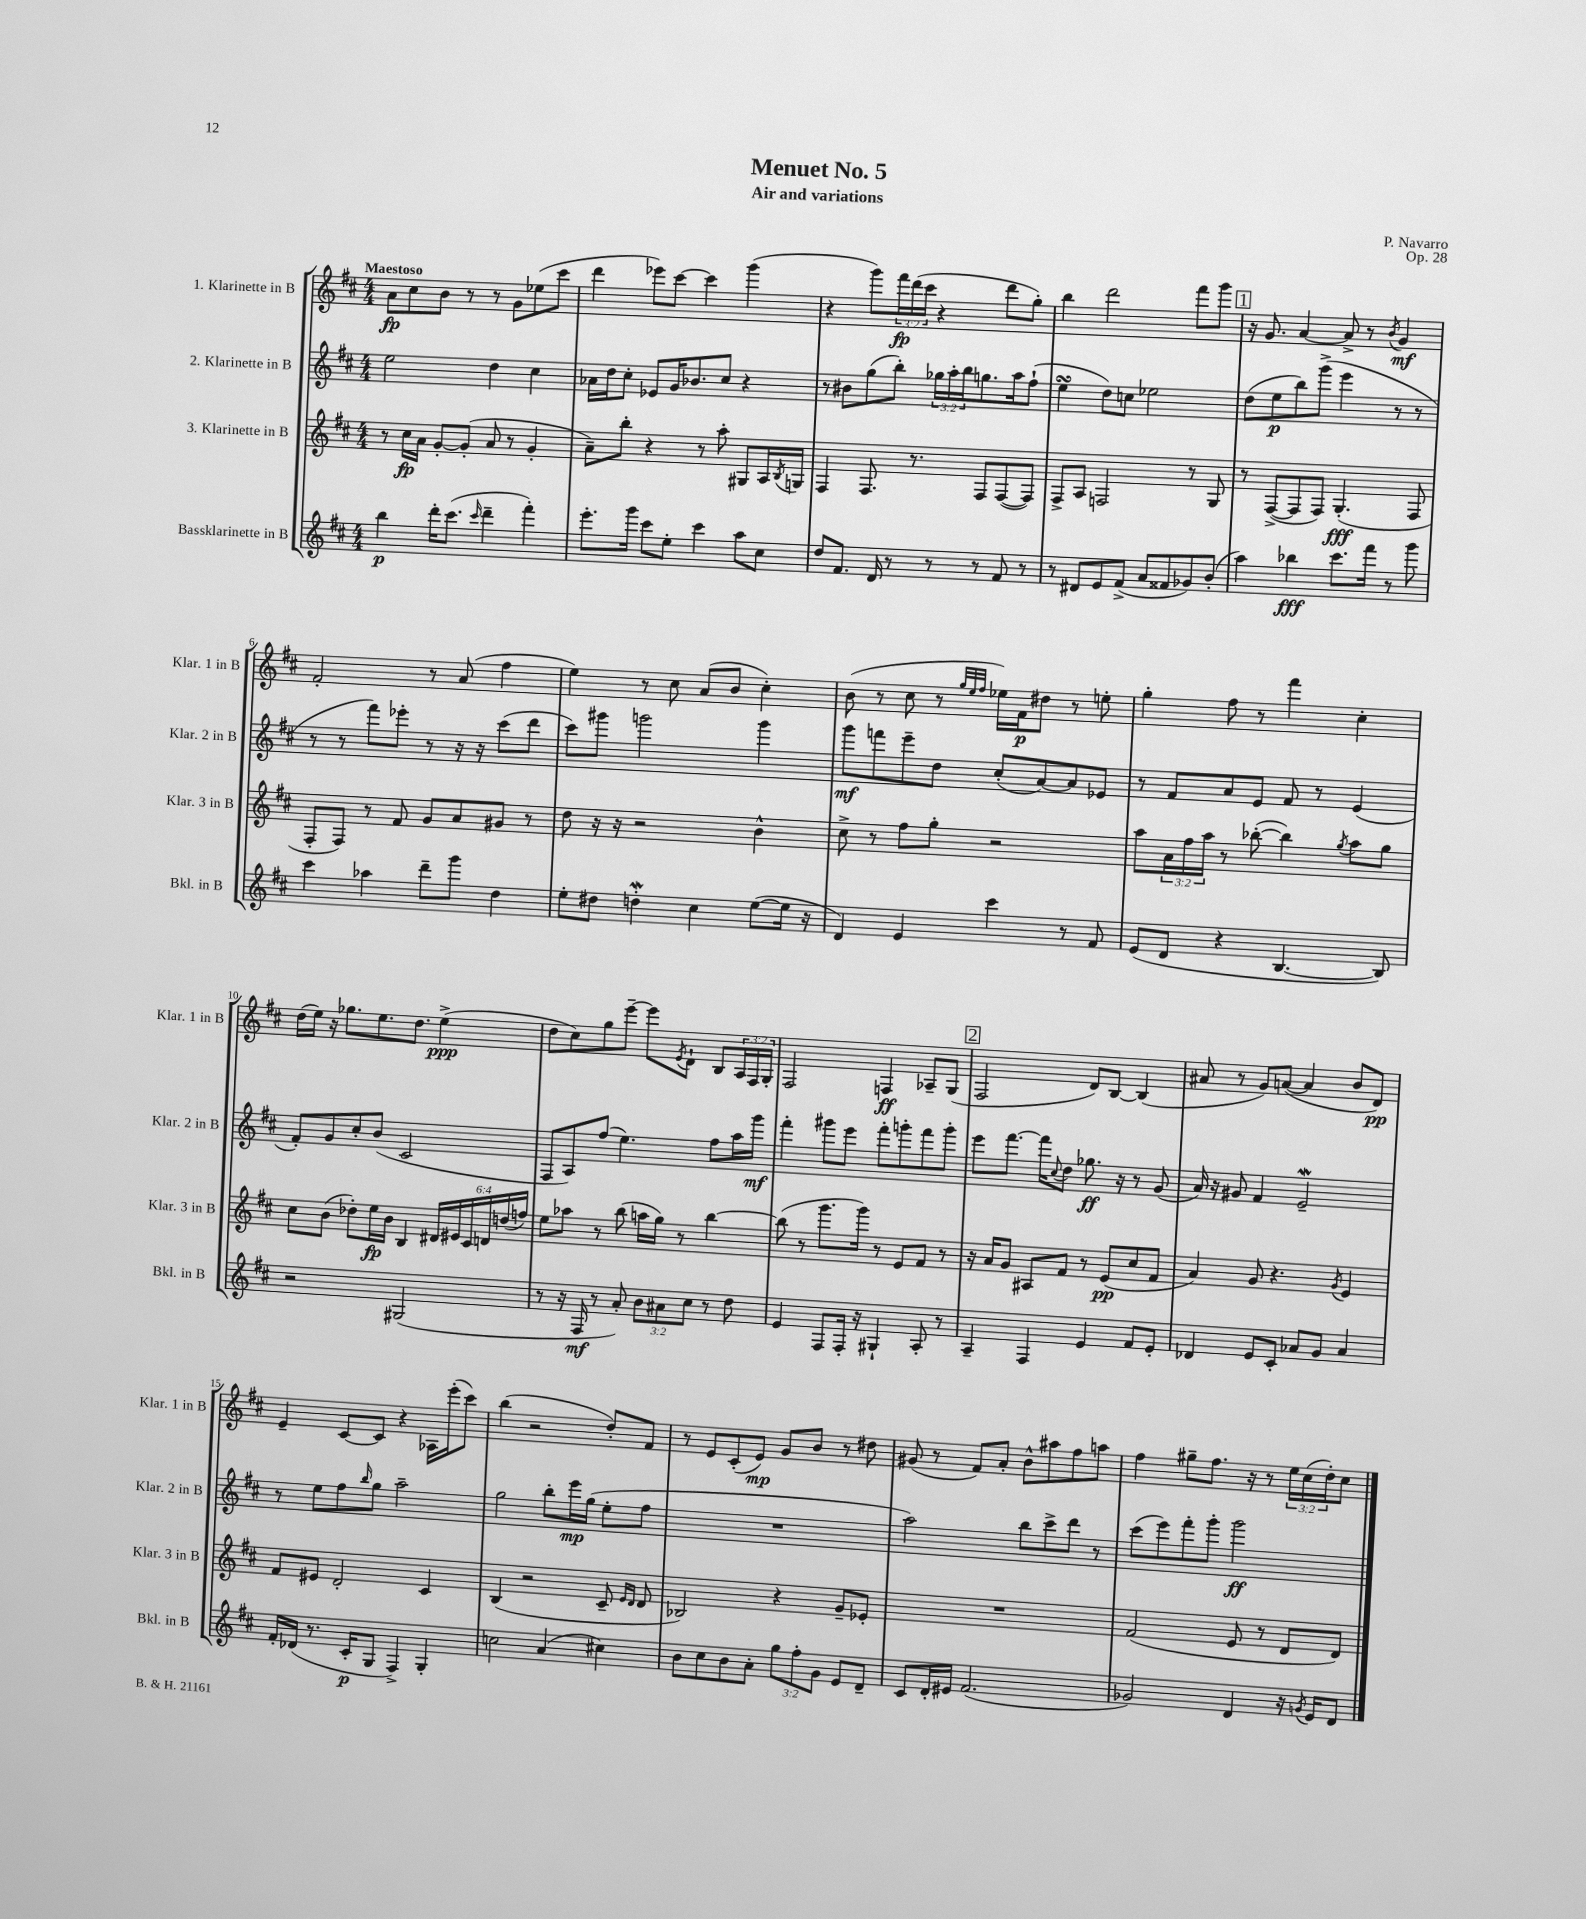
\header { title = "Menuet No. 5" composer = "P. Navarro" subtitle = "Air and variations" opus = "Op. 28" }
<<
\new StaffGroup <<
\new Staff = "s0" \with { instrumentName = "1. Klarinette in B" shortInstrumentName = "Klar. 1 in B" } {
    \clef treble \key d \major \numericTimeSignature \time 4/4 \override Staff.TupletNumber.text = #tuplet-number::calc-fraction-text \tempo "Maestoso"
    a'8\fp cis''8 b'8 r8 r8 g'8 ees''8( cis'''8 |
    d'''4 ees'''8) cis'''8~ cis'''4 g'''4( |
    r4 g'''8) \tuplet 3/2 { fis'''16\fp d'''16( cis'''16 } r4 d'''8 g''8-.) |
    b''4 d'''2 fis'''8 g'''8 |
    \mark \markup { \box "1" } r16 g'8. a'4~ a'8-> r8 \acciaccatura { b'8 } g'4\mf |
    fis'2-. r8 a'8( fis''4 |
    e''4) r8 cis''8 a'8( b'8 cis''4-.) |
    b'8( r8 cis''8 r8 \grace { g''32 e''32 fis''32 } ees''16) fis'16\p dis''8 r8 e''8-. |
    g''4-. fis''8 r8 fis'''4 cis''4-. |
    d''16( e''16) r16 ges''8. e''8. d''8. e''4->\ppp( |
    d''8 cis''8) g''8 e'''8~-- e'''8 \acciaccatura { e'8 } d'8-! b8 \tuplet 3/2 { a16 fis16 g16-. } |
    fis2 f4\ff aes8-- g8( |
    \mark \markup { \box "2" } fis2 d'8) b8~ b4( |
    ais'8 r8 g'8) a'8~( a'4 b'8 d'8\pp) |
    e'4-- cis'8~ cis'8 r4 aes16 e'''16-.( cis'''8) |
    b''4( r2 d''8-.) fis'8 |
    r8 e'8 cis'8-.( e'8\mp) g'8 b'8 r8 dis''8 |
    gis'8( r8 fis'8) a'8-. b'8-^ ais''8 fis''8 a''8 |
    fis''4 gis''8-- fis''8. r16 r8 \tuplet 3/2 { e''16 cis''16( d''16-.) } cis''8 \bar "|." |
}
\new Staff = "s1" \with { instrumentName = "2. Klarinette in B" shortInstrumentName = "Klar. 2 in B" } {
    \clef treble \key d \major \numericTimeSignature \time 4/4 \override Staff.TupletNumber.text = #tuplet-number::calc-fraction-text
    e''2 d''4 cis''4 |
    aes'16 d''16 cis''8-. ees'8 g'16 bes'8. cis''8 r4 |
    r8 bis'8 g''8( b''8-.) \tuplet 3/2 { ges''16 a''16-. b''16 } g''8. a''16 fis''8-!( |
    e''4\turn d''8) c''8 ees''2 |
    \mark \markup { \box "1" } d''8( e''8\p b''8) g'''8->( e'''4 r8 r8 |
    r8 r8 fis'''8) ees'''8-. r8 r16 r16 cis'''8( d'''8 |
    cis'''8) gis'''8 g'''2 g'''4 |
    g'''8\mf f'''8 e'''8-- d''8 cis''8-.( a'8~) a'8 ees'8 |
    r8 fis'8 a'8 e'8 fis'8 r8 e'4( |
    fis'8-.) g'8 cis''8-. b'8( cis'2 |
    fis8 a8) fis''8( e''4.) fis''8 a''16 g'''16\mf |
    fis'''4-. gis'''8 e'''8 fis'''8-. g'''8-. fis'''8 g'''8-. |
    \mark \markup { \box "2" } e'''8 fis'''8.~ fis'''16 \appoggiatura { cis''8 } d''8 ges''8.\ff r16 r8 g'8( |
    a'16) r16 gis'8 fis'4 e'2--\mordent |
    r8 e''8 fis''8 \grace { b''16 } g''8 a''2-- |
    g''2 b''8-. e'''16\mp g''16( e''8-. fis''8 |
    R1 |
    a''2) b''8 cis'''8-> d'''8 r8 |
    cis'''8( e'''8) fis'''8-. g'''8-. g'''2\ff \bar "|." |
}
\new Staff = "s2" \with { instrumentName = "3. Klarinette in B" shortInstrumentName = "Klar. 3 in B" } {
    \clef treble \key d \major \numericTimeSignature \time 4/4 \override Staff.TupletNumber.text = #tuplet-number::calc-fraction-text
    r8 cis''16\fp a'16 g'8~-. g'8-.( a'8 r8 g'4-. |
    a'8--) b''8-. r4 r8 a''8-. gis8 a16 \acciaccatura { b8 } g16 |
    fis4 fis8. r8. fis8 fis8~( fis8) |
    fis8-> a8 f2 r8 g8 |
    \mark \markup { \box "1" } r8 fis8~->( fis8 fis8) g4.-.\fff( fis8 |
    fis8-. fis8) r8 fis'8 g'8 a'8 gis'8 r8 |
    d''8 r16 r16 r2 b'4-^ |
    cis''8-> r8 fis''8 g''8-. r2 |
    a''8 \tuplet 3/2 { a'16 fis''16 a''16 } r8 bes''8~-.( bes''4) \acciaccatura { g''8 } a''8 g''8 |
    cis''8 b'8( des''8-.) e''16\fp b'16 b4 \tuplet 6/4 { dis'16 eis'16 cis'16 d'16 d''16( f''16) } |
    e''8 aes''8 r8 b''8( a''16 g''16) r8 b''4~ |
    b''8( r8 g'''8. g'''16) r8 e'8 fis'8 r8 |
    \mark \markup { \box "2" } r16 a'16 g'8 ais8 fis'8 r8 e'8\pp( cis''8 fis'8 |
    a'4) g'8 r4. \acciaccatura { g'8 } e'4 |
    fis'8 eis'8 d'2-. cis'4 |
    b4( r2 cis'8-- \grace { e'16 d'16 } d'8 |
    bes2) r4 g'8-- ees'8-. |
    R1 |
    fis'2( e'8 r8 d'8 d'8) \bar "|." |
}
\new Staff = "s3" \with { instrumentName = "Bassklarinette in B" shortInstrumentName = "Bkl. in B" } {
    \clef treble \key d \major \numericTimeSignature \time 4/4 \override Staff.TupletNumber.text = #tuplet-number::calc-fraction-text
    b''4\p d'''16-. cis'''8.( \grace { cis'''16 } d'''4-- fis'''4-.) |
    e'''8.-. g'''16 cis'''8 e''8-. cis'''4 a''8 cis''8 |
    d''8 fis'8. d'16 r8 r8 r8 fis'8 r8 |
    r8 dis'8 e'8 fis'8->( a'8 fisis'8 ges'8) b'8-.( |
    \mark \markup { \box "1" } a''4) bes''4\fff cis'''8. fis'''16 r8 g'''8 |
    cis'''4 aes''4 d'''8-- g'''8 d''4 |
    e''8-. dis''8 d''4-.\mordent cis''4 e''8~( e''16 r16 |
    d'4) e'4 cis'''4 r8 fis'8 |
    e'8( d'8 r4 b4.~ b8) |
    r2 gis2( |
    r8 r16 fis16\mf r8 a'8-.) \tuplet 3/2 { b'8 ais'8 cis''8 } r8 d''8 |
    e'4 fis8 fis16-. r16 gis4-! a8-. r8 |
    \mark \markup { \box "2" } a4-- fis4 e'4 fis'8 e'8-. |
    des'4 e'8 cis'8-. aes'8 g'8 aes'4 |
    fis'16-. des'16( r8. cis'16-.\p g8 fis4->) g4-. |
    c''2 a'4( cis''4) |
    b'8 cis''8 b'8 a'8-. \tuplet 3/2 { g''8 fis''8-. g'8 } e'8 d'8-- |
    cis'8 d'16-. eis'16 fis'2.( |
    ges'2) d'4 r16 \acciaccatura { g'8 } e'16 d'8 \bar "|." |
}
>>
>>
